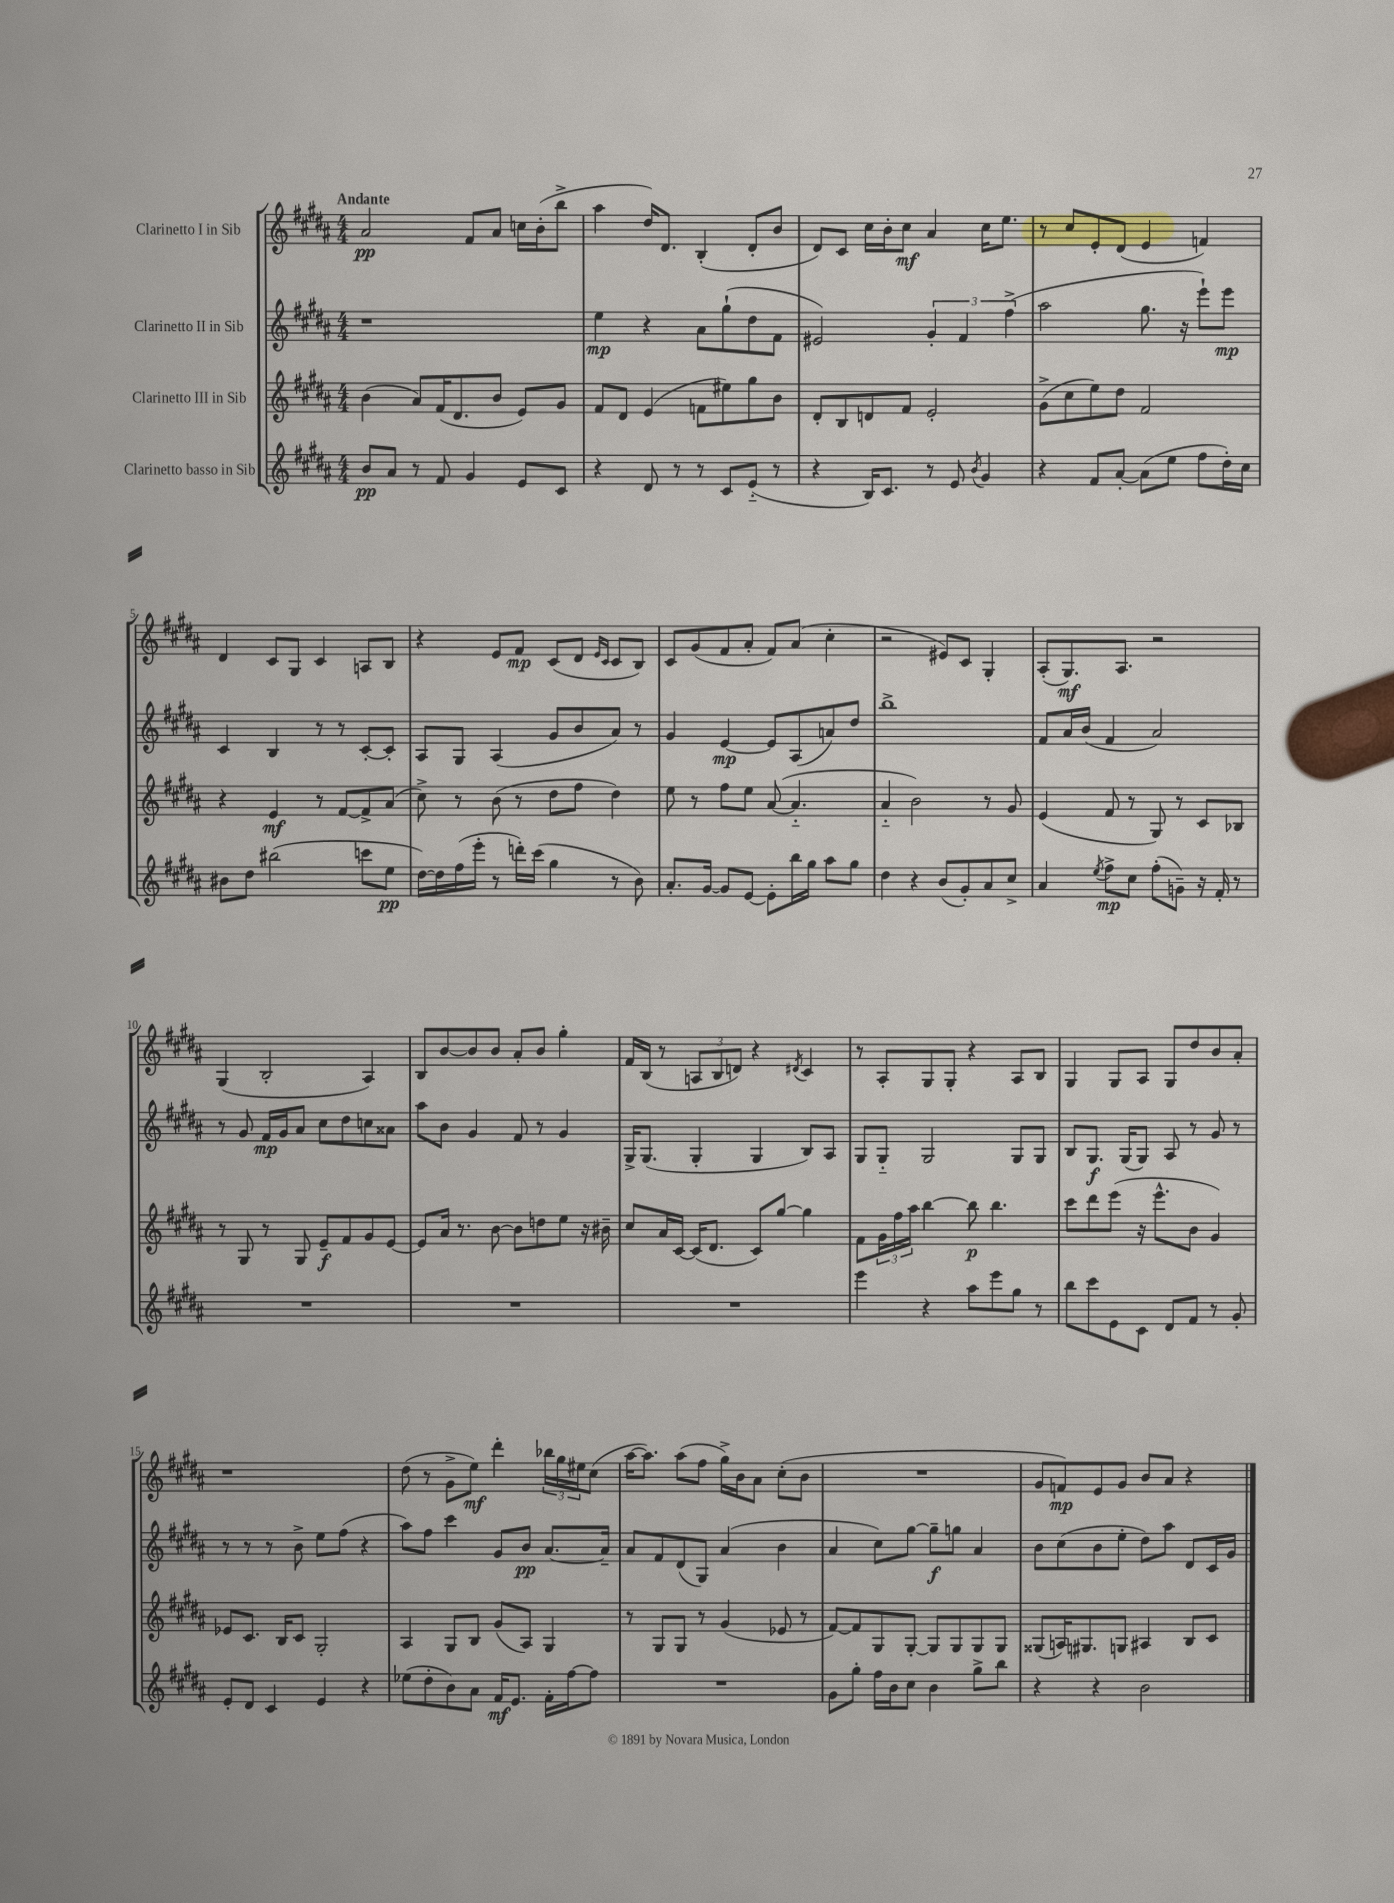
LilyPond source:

<<
\new StaffGroup <<
\new Staff = "s0" \with { instrumentName = "Clarinetto I in Sib" } {
    \clef treble \key b \major \numericTimeSignature \time 4/4 \tempo "Andante"
    ais'2\pp fis'8 ais'8 c''16 b'16-.( b''8-> |
    ais''4 dis''16) dis'8. b4-.( dis'8-. b'8 |
    dis'8) cis'8 cis''16 b'16-. cis''8\mf ais'4 cis''16 e''8. |
    r8 cis''8 e'8-. dis'8( e'4 f'4) |
    dis'4 cis'8 gis8 cis'4 a8 b8 |
    r4 e'8 fis'8\mp cis'8( dis'8 \grace { e'16 cis'16 } cis'8 b8) |
    cis'8 gis'8( fis'8 ais'8-. fis'8) ais'8( cis''4-. |
    r2 eis'8) cis'8 gis4-. |
    ais8-.( gis8.\mf) ais8. r2 |
    gis4( b2-. ais4) |
    b8 b'8~ b'8 b'8 ais'8-. b'8 gis''4-. |
    fis'16 b16( r8 \tuplet 3/2 { a8 b8 d'8) } r4 \acciaccatura { dis'8 } cis'4 |
    r8 ais8-. gis8 gis8-. r4 ais8 b8 |
    gis4 gis8 ais8 gis8 dis''8 b'8 ais'8-. |
    r1 |
    dis''8( r8 gis'8-> e''8\mf) dis'''4-. \tuplet 3/2 { bes''16 gis''16 eis''16 } cis''8( |
    ais''16~ ais''8.) ais''8( fis''8 gis''16->) b'16 ais'8 cis''8-.( b'8 |
    R1 |
    gis'8 f'8\mp) e'8 gis'8 b'8 ais'8 r4 \bar "|." |
}
\new Staff = "s1" \with { instrumentName = "Clarinetto II in Sib" } {
    \clef treble \key b \major \numericTimeSignature \time 4/4
    r1 |
    e''4\mp r4 ais'8 gis''8-!( dis''8 fis'8 |
    eis'2) \tuplet 3/2 { gis'4-. fis'4 fis''4->( } |
    ais''2 gis''8. r16 e'''8-!) e'''8\mp |
    cis'4 b4 r8 r8 cis'8~-. cis'8-. |
    ais8 gis8 ais4( gis'8 b'8 ais'8) r8 |
    gis'4 e'4~\mp e'8 ais8( a'8) dis''8 |
    b''1-> |
    fis'8 ais'16 b'16( fis'4 ais'2) |
    r8 gis'8 fis'16\mp gis'16 ais'8 cis''8 dis''8 c''8 aisis'8 |
    ais''8 b'8 gis'4 fis'8 r8 gis'4 |
    gis16-> gis8.( gis4-. gis4 b8) ais8 |
    gis8 gis8-_ gis2 gis8 gis8 |
    b8 gis8.\f gis16( gis8) ais8 r8 gis'8 r8 |
    r8 r8 r8 b'8-> e''8 fis''8( r4 |
    ais''8) fis''8 cis'''4 gis'8 b'8\pp ais'8.~ ais'16-- |
    ais'8 fis'8 dis'8( gis8) ais'4( b'4 |
    ais'4 cis''8) gis''8~ gis''8--\f g''8 ais'4 |
    b'8 cis''8( b'8 e''8-. dis''8) ais''8 dis'8 cis'16 gis'16 \bar "|." |
}
\new Staff = "s2" \with { instrumentName = "Clarinetto III in Sib" } {
    \clef treble \key b \major \numericTimeSignature \time 4/4
    b'4( ais'8) fis'16( dis'8. b'8 e'8) gis'8 |
    fis'8 dis'8 e'4( f'8 eis''8) gis''8 b'8 |
    dis'8-. b8 d'8 fis'8 e'2-. |
    gis'8->( cis''8 e''8) dis''8 fis'2 |
    r4 e'4\mf r8 fis'8~ fis'8-> ais'8( |
    cis''8->) r8 b'8( r8 dis''8 fis''8 dis''4) |
    e''8 r8 fis''8 e''8 ais'8~( ais'4.-_ |
    ais'4-_ b'2) r8 gis'8 |
    e'4( fis'8 r8 gis8) r8 cis'8 bes8 |
    r8 gis8 r8 gis8 e'8--\f fis'8 gis'8 e'8~ |
    e'8 ais'16 r8. b'8~ b'8 d''8 e''8 r16 bis'16-- |
    cis''8 ais'16 cis'16~ cis'16( dis'8. cis'8) gis''8~ gis''4 |
    fis'8 \tuplet 3/2 { gis'16 fis''16 ais''16 } b''4~ b''8\p b''4. |
    cis'''8 dis'''8 e'''8( r16 e'''8.-^ b'8 gis'4) |
    ees'8 cis'8. b16 cis'8 gis2-. |
    ais4 gis8 b8 gis'8( ais8) gis4 |
    r8 gis8 gis8 r8 gis'4( ees'8 r8 |
    fis'8~) fis'8 gis8 gis8~-. gis8 gis8 gis8 gis8 |
    gisis8( a16) gis8. g8 ais4 b8 cis'8 \bar "|." |
}
\new Staff = "s3" \with { instrumentName = "Clarinetto basso in Sib" } {
    \clef treble \key b \major \numericTimeSignature \time 4/4
    b'8\pp ais'8 r8 fis'8 gis'4 e'8 cis'8 |
    r4 dis'8 r8 r8 cis'8 e'8-_( r8 |
    r4 b16) cis'8. r8 e'8 \acciaccatura { b'8 } gis'4 |
    r4 fis'8 ais'8~-. ais'8( e''8 fis''8 dis''16-.) cis''16 |
    bis'8 dis''8 bis''2( c'''8 e''8\pp |
    dis''16~) dis''16 fis''16( e'''16-. r8 d'''16-.) cis'''16( gis''4 r8 b'8) |
    ais'8.-. gis'16~ gis'8 e'8~ e'8-. b''16 gis''16 ais''8 gis''8 |
    dis''4 r4 b'8( gis'8-.) ais'8 cis''8-> |
    ais'4 \acciaccatura { e''8 } fis''8->\mp cis''8 fis''8-.( g'8--) r16 fis'16-. r8 |
    R1 |
    R1 |
    R1 |
    e'''4 r4 ais''8 e'''8 gis''8 r8 |
    b''8 cis'''8 e'8 cis'8 dis'8 fis'8 r8 gis'8-. |
    e'8-. dis'8 cis'4 e'4 r4 |
    ees''8( dis''8-. b'8) ais'8 fis'16\mf e'8. fis'16-. fis''16~ fis''8 |
    R1 |
    gis'8 gis''8-. fis''16 b'16 cis''8 b'4 gis''8-> b''8 |
    r4 r4 b'2 \bar "|." |
}
>>
>>
